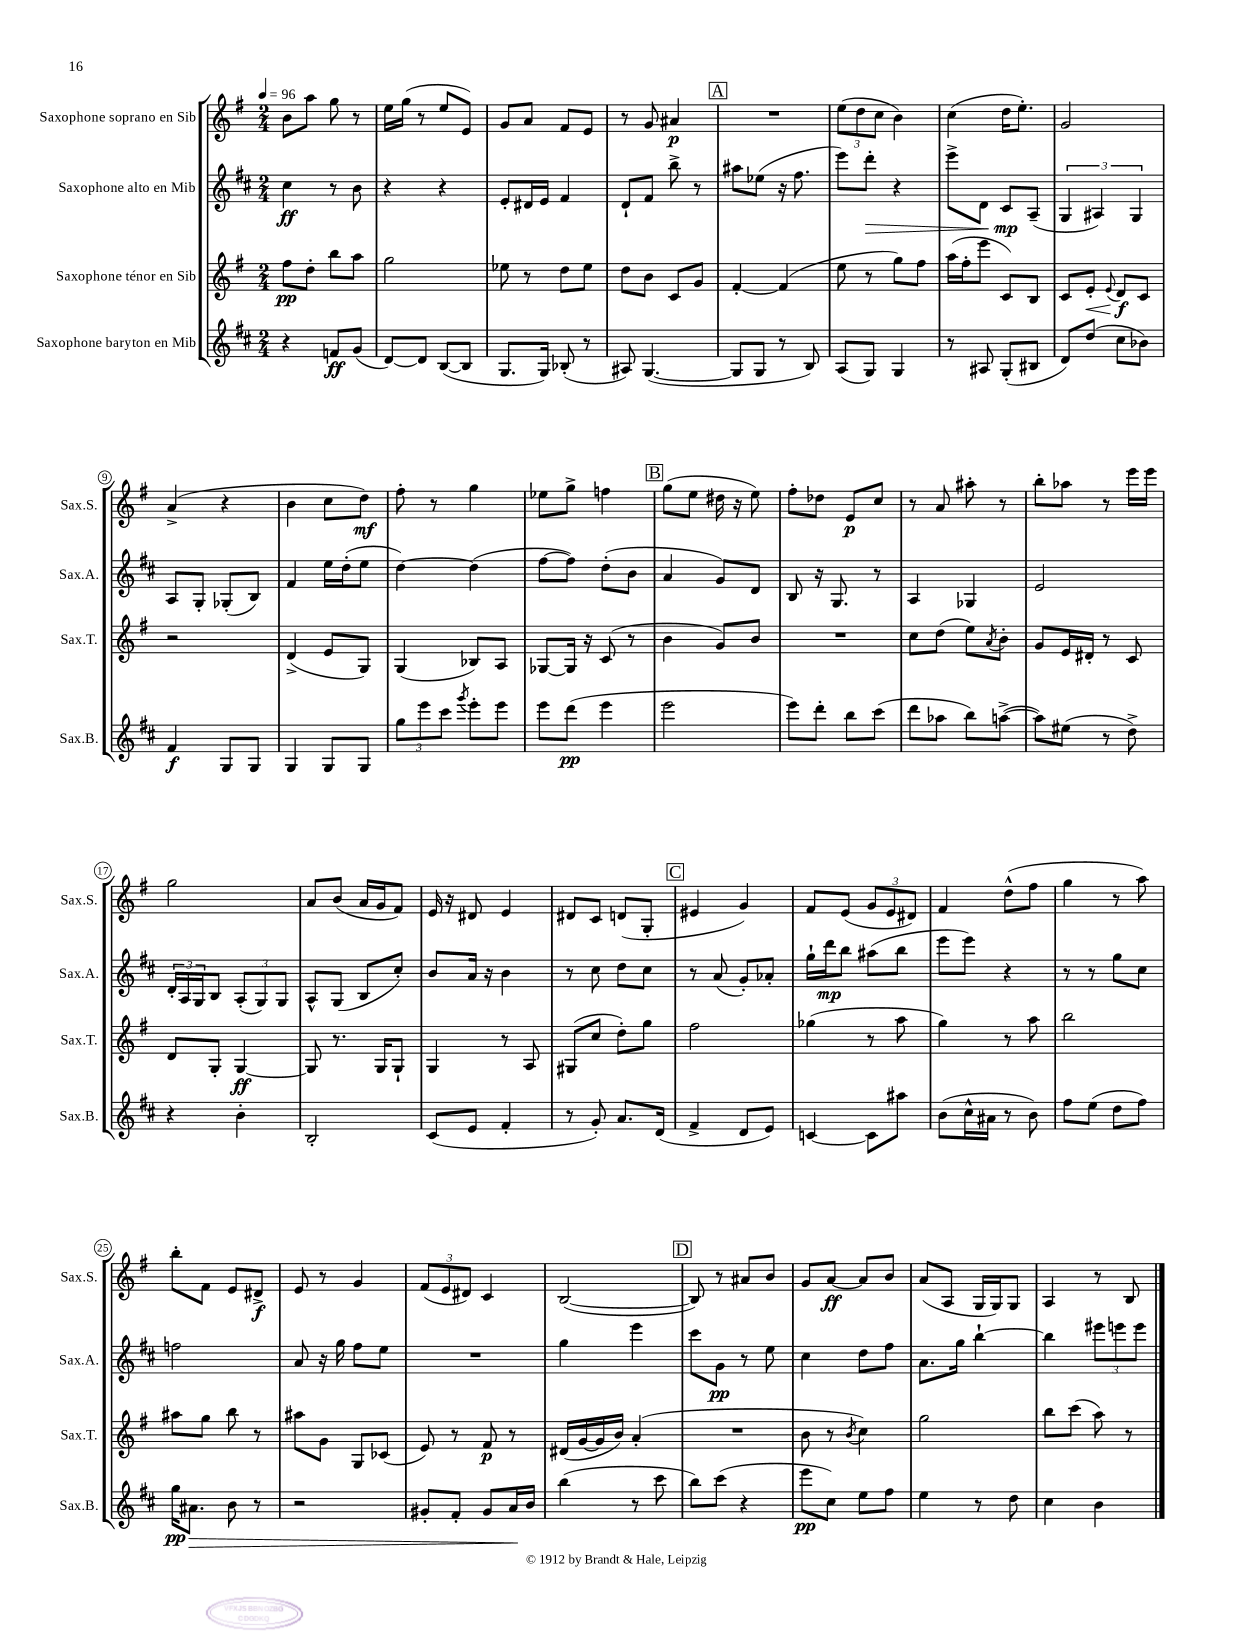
<<
\new StaffGroup <<
\new Staff = "s0" \with { instrumentName = "Saxophone soprano en Sib" shortInstrumentName = "Sax.S." } {
    \clef treble \key g \major \numericTimeSignature \time 2/4 \tempo 4 = 96
    b'8 a''8 g''8 r8 |
    e''16 g''16( r8 e''8 e'8) |
    g'8 a'8 fis'8 e'8 |
    r8 g'8 ais'4\p |
    \mark \markup { \box "A" } R2 |
    \tuplet 3/2 { e''8( d''8 c''8 } b'4) |
    c''4( d''16 e''8.-.) |
    g'2 |
    a'4->( r4 |
    b'4 c''8 d''8\mf) |
    fis''8-. r8 g''4 |
    ees''8 g''8-> f''4 |
    \mark \markup { \box "B" } g''8( e''8 dis''16 r16 e''8) |
    fis''8-. des''8 e'8\p c''8 |
    r8 a'8 ais''8-. r8 |
    b''8-. aes''8 r8 e'''16 e'''16 |
    g''2 |
    a'8 b'8( a'16 g'16 fis'8) |
    e'16 r16 dis'8 e'4 |
    dis'8 c'8 d'8( g8-. |
    \mark \markup { \box "C" } eis'4 g'4) |
    fis'8 e'8( \tuplet 3/2 { g'8 e'8 dis'8) } |
    fis'4 d''8-^( fis''8 |
    g''4 r8 a''8) |
    b''8-. fis'8 e'8 dis'8->\f |
    e'8 r8 g'4 |
    \tuplet 3/2 { fis'8( e'8 dis'8) } c'4 |
    b2~( |
    \mark \markup { \box "D" } b8) r8 ais'8 b'8 |
    g'8 a'8~\ff a'8 b'8 |
    a'8( a8 g16 g16) g8 |
    a4 r8 b8 \bar "|." |
}
\new Staff = "s1" \with { instrumentName = "Saxophone alto en Mib" shortInstrumentName = "Sax.A." } {
    \clef treble \key d \major \numericTimeSignature \time 2/4
    cis''4\ff r8 b'8 |
    r4 r4 |
    e'8-. dis'16 e'16 fis'4 |
    d'8-! fis'8 b''8-> r8 |
    \mark \markup { \box "A" } ais''8 ees''8( r16 fis''8. |
    e'''8) d'''8-.\> r4 |
    e'''8-> d'8 cis'8\mp\! a8--( |
    \tuplet 3/2 { g4 ais4) g4 } |
    a8 g8-. ges8-.( b8) |
    fis'4 e''16 d''16-.( e''8 |
    d''4~) d''4( |
    fis''8~ fis''8) d''8-.( b'8 |
    \mark \markup { \box "B" } a'4 g'8) d'8 |
    b8 r16 g8. r8 |
    a4 ges4 |
    e'2 |
    \tuplet 3/2 { d'16-. a16 g16 } b8 \tuplet 3/2 { a8-.( g8) g8 } |
    a8-^ g8( b8 cis''8-.) |
    b'8 a'16 r16 b'4 |
    r8 cis''8 d''8 cis''8 |
    \mark \markup { \box "C" } r8 a'8( g'8-.) aes'8-. |
    g''16-! d'''16\mp b''8 ais''8( b''8 |
    e'''8 e'''8) r4 |
    r8 r8 g''8 cis''8 |
    f''2 |
    a'8 r16 g''16 fis''8 e''8 |
    R2 |
    g''4 e'''4 |
    \mark \markup { \box "D" } cis'''8 g'8\pp r8 e''8 |
    cis''4 d''8 fis''8 |
    a'8. g''16 b''4~-! |
    b''4 \tuplet 3/2 { eis'''8 e'''8 e'''8 } \bar "|." |
}
\new Staff = "s2" \with { instrumentName = "Saxophone ténor en Sib" shortInstrumentName = "Sax.T." } {
    \clef treble \key g \major \numericTimeSignature \time 2/4
    fis''8\pp d''8-. b''8 a''8 |
    g''2 |
    ees''8 r8 d''8 ees''8 |
    d''8 b'8 c'8 g'8 |
    \mark \markup { \box "A" } fis'4~-. fis'4( |
    e''8 r8 g''8) fis''8 |
    a''16( fis''16-. e'''8 c'8) b8 |
    c'8 e'8-.\< \appoggiatura { e'8 } d'8\f\! c'8 |
    r2 |
    d'4->( e'8 g8) |
    g4( bes8) a8 |
    ges8~ ges16 r16 c'8( r8 |
    \mark \markup { \box "B" } b'4 g'8) b'8 |
    R2 |
    c''8 d''8( e''8) \acciaccatura { a'8 } b'8-. |
    g'8 e'16 dis'16-. r8 c'8 |
    d'8 g8-. g4~\ff |
    g8 r8. g16 g8-! |
    g4 r8 a8 |
    gis8( c''8 d''8-.) g''8 |
    \mark \markup { \box "C" } fis''2 |
    ges''4( r8 a''8 |
    g''4) r8 a''8 |
    b''2 |
    ais''8 g''8 b''8 r8 |
    ais''8 g'8 g8 ces'8( |
    e'8) r8 fis'8\p r8 |
    dis'16( g'16~ g'16 b'16) a'4-.( |
    \mark \markup { \box "D" } R2 |
    b'8 r8 \acciaccatura { b'8 } c''4) |
    g''2 |
    b''8 c'''8( a''8) r8 \bar "|." |
}
\new Staff = "s3" \with { instrumentName = "Saxophone baryton en Mib" shortInstrumentName = "Sax.B." } {
    \clef treble \key d \major \numericTimeSignature \time 2/4
    r4 f'8\ff g'8( |
    d'8~) d'8 b8~( b8 |
    g8. g16) bes8-.( r8 |
    ais8) g4.~( |
    \mark \markup { \box "A" } g8 g8 r8 b8) |
    a8( g8) g4 |
    r8 ais8 g8-.( bis8 |
    d'8) d''8( cis''8 bes'8) |
    fis'4\f g8 g8 |
    g4 g8 g8 |
    \tuplet 3/2 { g''8 e'''8 cis'''8 } \acciaccatura { g'''8 } e'''8-. e'''8 |
    e'''8 d'''8\pp( e'''4 |
    \mark \markup { \box "B" } e'''2 |
    e'''8) d'''8-. b''8 cis'''8( |
    d'''8 aes''8 b''8) a''8~->( |
    a''8) eis''8( r8 d''8->) |
    r4 b'4-. |
    b2-. |
    cis'8( e'8 fis'4-. |
    r8 g'8-.) a'8. d'16( |
    \mark \markup { \box "C" } fis'4-> d'8 e'8) |
    c'4~ c'8 ais''8 |
    b'8( cis''16-^ ais'16 r8 b'8) |
    fis''8 e''8( d''8 fis''8) |
    g''16\pp ais'8.\> b'8 r8 |
    r2 |
    gis'8-. fis'8-. gis'8 a'16\! b'16 |
    b''4( r8 cis'''8 |
    \mark \markup { \box "D" } b''8) cis'''8( r4 |
    e'''8\pp cis''8) e''8 fis''8 |
    e''4 r8 d''8 |
    cis''4 b'4 \bar "|." |
}
>>
>>
\layout { \context { \Score \override BarNumber.stencil = #(make-stencil-circler 0.1 0.3 ly:text-interface::print) } }
